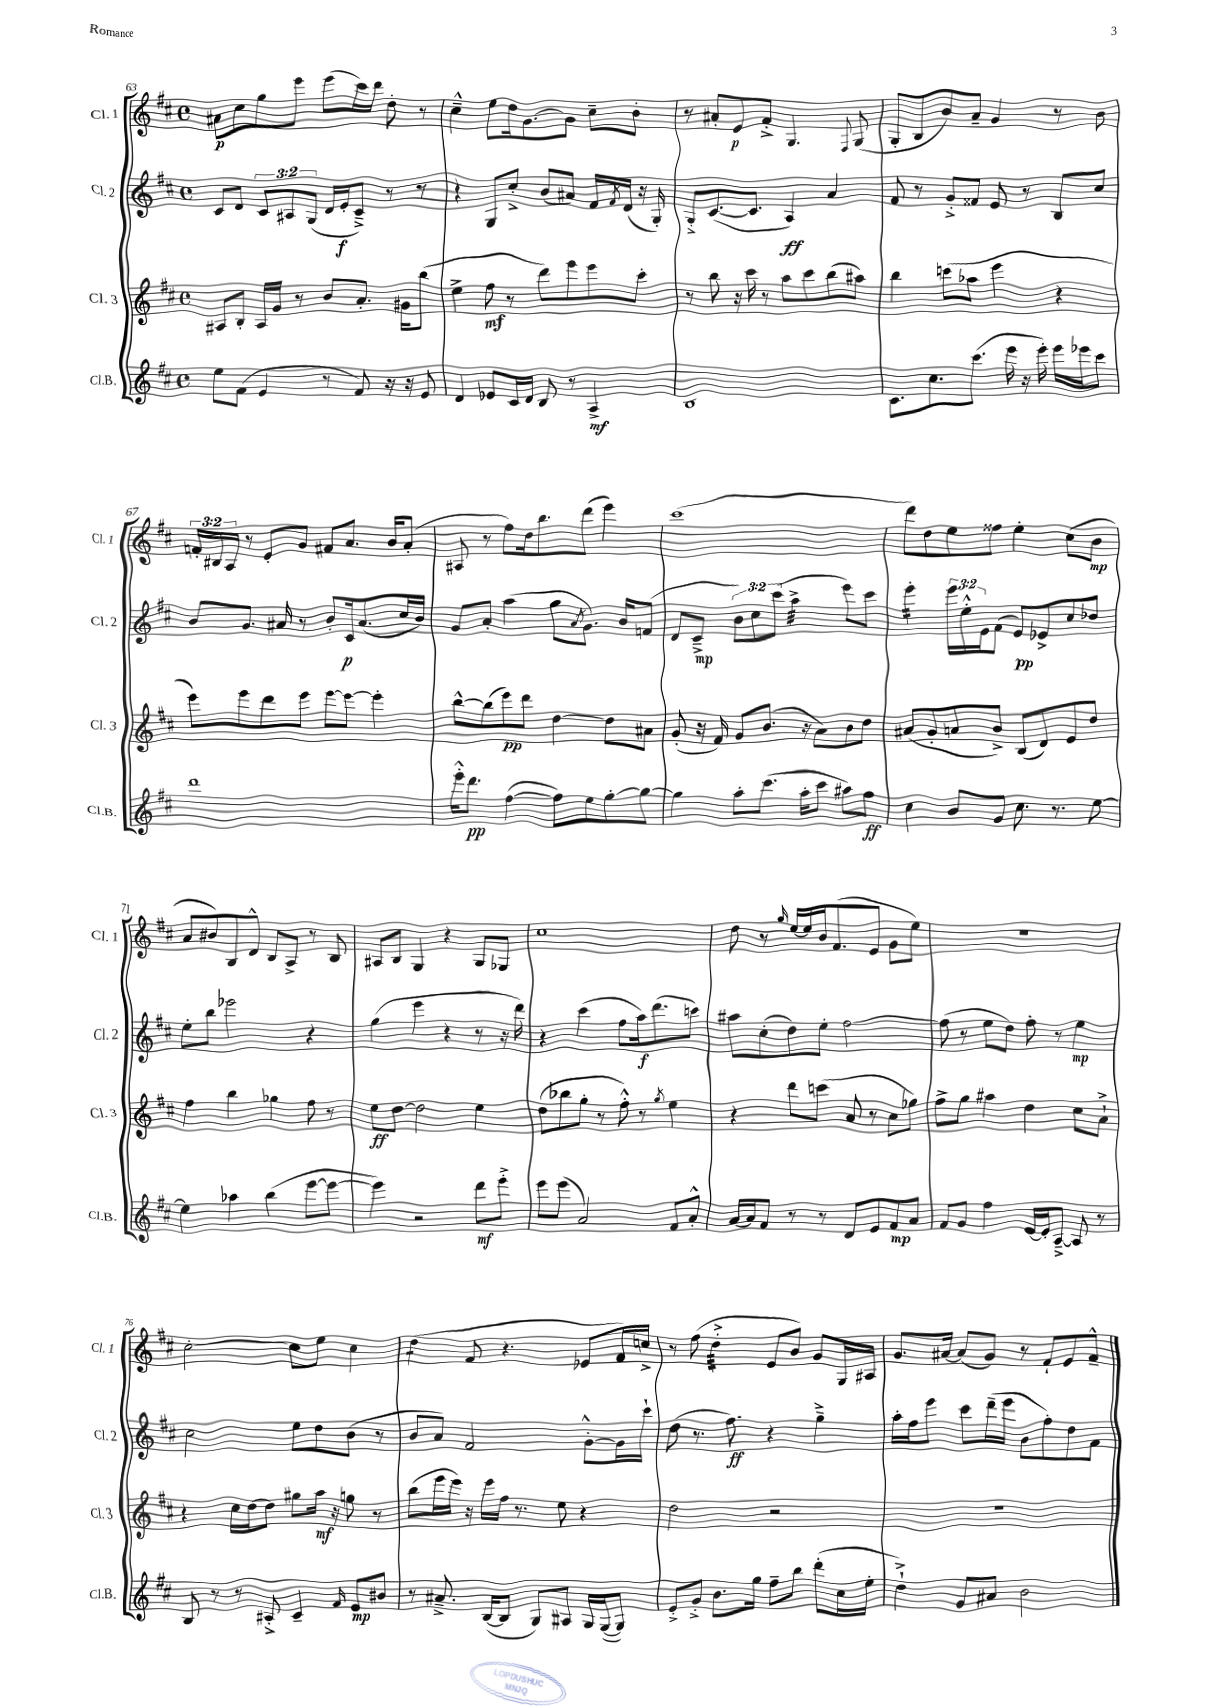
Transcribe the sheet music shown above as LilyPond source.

<<
\new StaffGroup <<
\new Staff = "s0" \with { instrumentName = "Cl. 1" shortInstrumentName = "Cl. 1" } {
    \clef treble \key d \major \defaultTimeSignature \time 4/4 \override Staff.TupletNumber.text = #tuplet-number::calc-fraction-text
    ais'8\p cis''8 g''8 e'''8 e'''8( cis'''16) d'''16 d''8-. r8 |
    cis''4---^ e''8 d''16 g'8.~ g'8 cis''8-- b'8-. |
    r8 ais'8-. e'8\p fis'8-.-> g4. \appoggiatura { fis8 } g8( |
    g8-. b8 b'8) a'8-- g'4 r8 b'8 |
    \tuplet 3/2 { f'16-. bis16 a16 } r8 e'8-. g'8 fis'8 a'8. b'16 a'8-.( |
    ais8 r8 fis''8) d''16 b''8. d'''8( e'''4) |
    cis'''1( |
    d'''8) d''8 e''8 fisis''8 e''4-. cis''8( b'8\mp |
    a'8 bis'8) b8 d'8-^ b8 a8-> r8 b8 |
    ais8 b8 g4 r4 g8 ges8 |
    cis''1 |
    d''8 r8 \grace { g''16 } e''16~ e''16 b'16 fis'8.( e'8 g'8 e''8) |
    R1 |
    cis''2~-. cis''8 e''8 cis''4 |
    d''4:8( fis'8 r4. ees'8 fis'16) c''16-> |
    r8 fis''8( d''4:32-.-> e'8 b'8) g'8 g16 ais16 |
    g'8. ais'16~ ais'8( g'8) r8 fis'8-! e'8 fis'8---^ \bar "|." |
}
\new Staff = "s1" \with { instrumentName = "Cl. 2" shortInstrumentName = "Cl. 2" } {
    \clef treble \key d \major \defaultTimeSignature \time 4/4 \override Staff.TupletNumber.text = #tuplet-number::calc-fraction-text
    cis'8 d'8 \tuplet 3/2 { cis'8 ais8 g8( } d'16 e'16-.\f cis'8--->) r8 r8 |
    r4 g8 cis''8-.-> b'8( ais'8) fis'16 \acciaccatura { fis'8 } d'16( r16 g16-.) |
    g8-.-> cis'8.~( cis'8. a4\ff) a'4 |
    fis'8 r8 g'8-.-> fisis'8 e'8 r8 b8 cis''8 |
    b'8 g'8. ais'16 r8 b'8-. cis'16\p ais'8.( cis''16 b'16) |
    g'8 a'8-. a''4( g''8 \acciaccatura { a'8 } g'8.) b'16 f'8( |
    d'8 cis'8--->\mp \tuplet 3/2 { b'8) cis''8 cis'''8( } a''4:32-> e'''8) cis'''8 |
    e'''4:16-. \tuplet 3/2 { e'''16 e''16-.-^ e'16 } fis'8( e'8\pp) ees'8-> cis''8 des''8 |
    e''8-. b''8 ees'''2 r4 |
    g''4( e'''4 r4 r8 r16 d'''16) |
    r4 cis'''4( fis''8 a''16\f) d'''8.( c'''8) |
    ais''8 cis''8-.( d''8) e''8-. fis''2~ |
    fis''8( r8 e''8 d''8) fis''8-. r8 e''4\mp |
    cis''2 e''8 d''8 b'8( r8 |
    b'8 a'8) fis'2 g'8~-.-^ g'16 cis'''16-! |
    d''8( r8. fis''8.\ff) r4 g''4---> |
    a''16-. fis''16 e'''8 cis'''8 d'''16--( e'''16 b'8 fis''8-.) d''8 fis'8 \bar "|." |
}
\new Staff = "s2" \with { instrumentName = "Cl. 3" shortInstrumentName = "Cl. 3" } {
    \clef treble \key d \major \defaultTimeSignature \time 4/4
    ais8 b8-. ais16 g'16 r8 b'8 a'8.-. gis'16 b''8( |
    e''4-> fis''8\mf r8 d'''8) e'''8 e'''8 cis'''8-. |
    r8 b''8 r16 cis'''16 r8 a''8 cis'''8 b''8( ais''8) |
    b''4 c'''8( aes''8 e'''4 r4 |
    e'''8) e'''8 d'''8 e'''8 e'''8~ e'''8~ e'''4-. |
    b''8~-^ b''8( e'''8\pp) d'''8 d''4~ d''8 ais'8 |
    g'8-.( r16 fis'16) g'8 b'8.( r16 a'8) b'8 d''8 |
    ais'8( g'8-. a'8 b'8->) b8( d'8) e'8 d''8 |
    fis''4 b''4 ges''4 fis''8 r8 |
    e''8\ff d''8~ d''2 e''4 |
    d''8( bes''8 g''8-. r8 fis''8-.-^) r8 \acciaccatura { g''8 } e''4 |
    r4 d'''8 c'''8( a'8 r8 cis''8 ges''8) |
    fis''8-> g''8 ais''4 d''4 cis''8 a'8-!-> |
    r4 cis''16 d''16~ d''8 gis''8 a''16\mf r16 g''8 r8 |
    b''8( e'''16 e'''16) r16 e'''16 fis''16 r8. e''8 r4 |
    d''2 r2 |
    R1 \bar "|." |
}
\new Staff = "s3" \with { instrumentName = "Cl.B." shortInstrumentName = "Cl.B." } {
    \clef treble \key d \major \defaultTimeSignature \time 4/4
    e''8 fis'8( e'4 r8 fis'8) r16 r16 e'8 |
    d'4 ees'8 cis'16 d'16 b8 r8 a4->\mf |
    b1 |
    cis'8. cis''8. cis'''8.( e'''16 r16 e'''16-.) e'''16 ees'''16 cis'''8 |
    d'''1 |
    e'''16-.-^ d'''8.\pp fis''4~( fis''8) e''8 g''8~-. g''8~ |
    g''4 a''8-. cis'''8.( a''16-. cis'''8 ais''8) fis''8\ff |
    cis''4 b'8 g'8 cis''8. r8. e''8~ |
    e''4 aes''4 b''4( e'''8~ e'''8~ |
    e'''4) r2 d'''8\mf e'''8-.-> |
    e'''8 e'''8( a'2) fis'8 a'8-.-^ |
    a'16~ a'16 fis'8 r8 r8 d'8 e'8 fis'8\mp a'8 |
    fis'8 g'8 fis''4 e'16~ e'16-. a8~---> a8 r8 |
    b8 r8 r8 ais8-.-> cis'4-- \grace { fis'16 } e'8\mp bis'8 |
    r8 ais'8.---> b16~( b8 g8) ais8 g16 g16~( g8) |
    e'8-.-> g'8-.-> b'8. g''16 fis''8-- b''8 d'''8-.( cis''16 e''16-. |
    d''4-!->) g'8 ais'8 b'2 \bar "|." |
}
>>
>>
\layout { \context { \Score currentBarNumber = #63 } }
